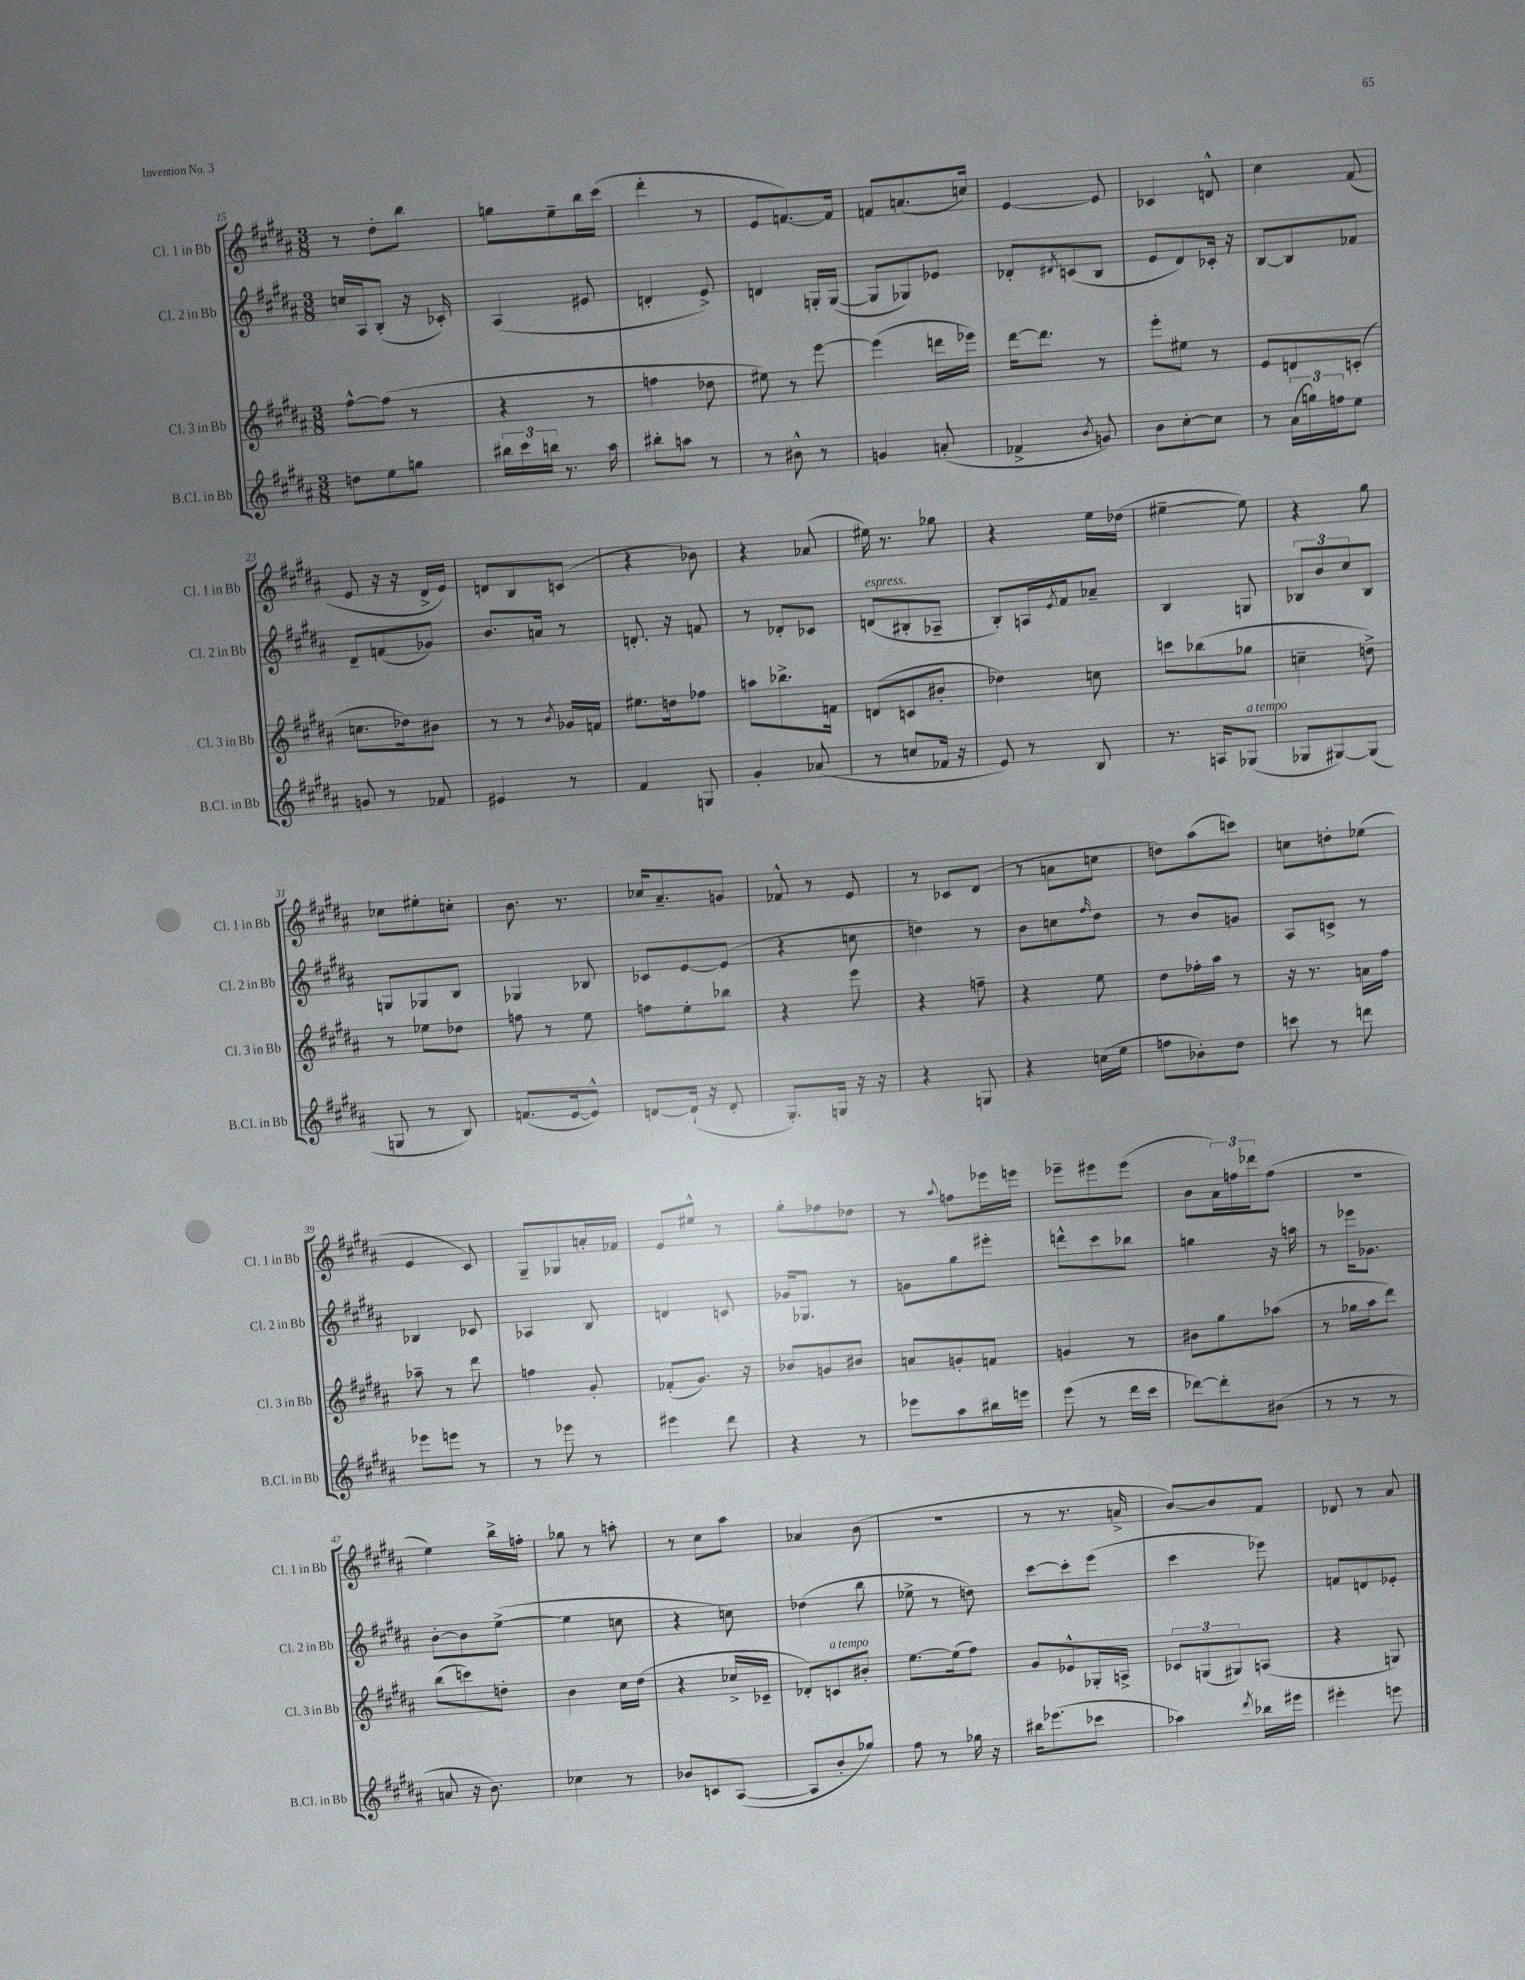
<<
\new StaffGroup <<
\new Staff = "s0" \with { instrumentName = "Cl. 1 in Bb" shortInstrumentName = "Cl. 1 in Bb" } {
    \clef treble \key b \major \numericTimeSignature \time 3/8
    r8 dis''8-. b''8 |
    g''8 e''8-- b''16 cis'''16( |
    dis'''4-. r8 |
    e'8 f'8.~) f'16 |
    f'8 a'8.( c''16) |
    e'4~ e'8 |
    ces'4 d'8-^ |
    cis''4 fis'8( |
    e'8 r16 r16 dis'16-> e'16) |
    d'8 b8 c'8( |
    r4 bes'8) |
    r4 aes'8( |
    eis''16) r8. ges''8 |
    r4 e''16 des''16( |
    eis''4~-- eis''8) |
    r4 gis''8 |
    ces''8 eis''8-. c''8-. |
    b'8. r8. |
    ces''16 ais'8.-- g'8 |
    fes'8-^ r8 e'8 |
    r8 ces'8 dis'8( |
    r8 a'8 c''8 |
    d''8) ais''8( c'''8) |
    c''8 d''8-. ees''8( |
    e'4 cis'8) |
    gis8-- ges8 a'16-. fes'16 |
    e'8 eis''8-^ r8 |
    gis''8-. fes''8 des''8 |
    r8 \appoggiatura { ais''8 } f''8 ees'''16 e'''16 |
    ees'''8-- eis'''8 eis'''8( |
    b'8 \tuplet 3/2 { ais'16) f''16 des'''16 } f''8( |
    R4. |
    e''4) b''16-> f''16-. |
    ges''8 r8 a''8-. |
    r8 cis''8 ais''8 |
    aes'4 b'8( |
    R4. |
    r8 r8. a'16-> |
    b'8~) b'8 fis'8 |
    des'8 r8 ais'8 \bar "|." |
}
\new Staff = "s1" \with { instrumentName = "Cl. 2 in Bb" shortInstrumentName = "Cl. 2 in Bb" } {
    \clef treble \key b \major \numericTimeSignature \time 3/8
    c''16 ais16 b8-.( r16 ces'16-.) |
    ais4( eis'8 |
    d'4-. e'8->) |
    d'4 g16-. g16~( |
    g8 ges8) ees'8 |
    des'8-. \acciaccatura { dis'8 } c'8( b8 |
    e'8 dis'8) ces'16-. r16 |
    b8~ b8 fes'8 |
    dis'8-- f'8( ges'8) |
    b'8. a'16 r8 |
    d'8.-. r16 f'8 |
    r8 des'8-. ces'8 |
    d'8^\markup { \italic "espress." }( bis8-. aes8-- |
    b8-.) a16 \acciaccatura { e'8 } fis'16 aes'8-- |
    b4 g8 |
    \tuplet 3/2 { bes8 b'8 cis''8 } bes8 |
    g8 ges8 b8 |
    ges4 bes8 |
    ces'8 e'8~ e'8( |
    r4 c''8 |
    d''4) r8 |
    b'8 c''8 \grace { fis''16 } dis''8 |
    r8 b'8 g'8 |
    ais8 c'8-> r8 |
    bes4 ces'8 |
    aes4 b8 |
    d'4 c'8 |
    ges'16 ges8. r8 |
    g'8 gis''8 eis'''8-. |
    d'''8-^ cis'''8 bes''8 |
    g''4 r16 a''16 |
    r8 ees'''16 ges'8. |
    b'8~-. b'8 e''8~->( |
    e''4 c''8 |
    r4 c''8) |
    des''4( b''8 |
    ees''8-> r8 d''8) |
    cis'''8~ cis'''8-. e'''8( |
    cis'''4 ees'''8) |
    f'8 d'8 ees'8-. \bar "|." |
}
\new Staff = "s2" \with { instrumentName = "Cl. 3 in Bb" shortInstrumentName = "Cl. 3 in Bb" } {
    \clef treble \key b \major \numericTimeSignature \time 3/8
    fis''8~-^ fis''8( r8 |
    r4 r8 |
    f''4 des''8 |
    eis''8) r8 e'''8~ |
    e'''4( d'''16 ees'''16) |
    dis'''16~ dis'''8. r8 |
    e'''8-. eis''8 r8 |
    e'8 d'8 c'8-.( |
    c''8. des''16) bis'8 |
    r8 r8 \acciaccatura { b'8 } ges'16 f'16 |
    eis''8. d''16 fes''8 |
    a''8 bes''8.-> f'16 |
    d'8( c'8 bis'8-. |
    des''4) c''8 |
    c'''8 bes''8( ges''8 |
    c''4-- d''8->) |
    r8 ees''8 des''8 |
    f''8 r8 e''8 |
    f''8 e''8-. bes''8 |
    r4 e'''8 |
    r4 f''8-- |
    r4 e''8 |
    dis''8 fes''16-. ais''16 r8 |
    r16 r8. a'16 fis''16 |
    aes''8-- r8 dis'''8 |
    f''4 gis'8-. |
    fes'8-.( gis'8.) r16 |
    bes'8 g'8 bis'8 |
    a'8 g'8-. f'8 |
    g'4 r8 |
    bis'8 gis''8 aes''8( |
    r8 ges''16 ais''16 dis'''8) |
    b''8( c'''8) d''8-. |
    b'4 cis''16 dis''16( |
    r4 ces''16-> ces'16-- |
    des'8-.) c'8^\markup { \italic "a tempo" } bis'8-. |
    e''8.~ e''16( fis''8) |
    gis'8 ees'8-^ ges16-. a16-> |
    \tuplet 3/2 { ces'8 g8( gis8) } a8( |
    r4 g8) \bar "|." |
}
\new Staff = "s3" \with { instrumentName = "B.Cl. in Bb" shortInstrumentName = "B.Cl. in Bb" } {
    \clef treble \key b \major \numericTimeSignature \time 3/8
    d''8 e''8 g''8 |
    \tuplet 3/2 { bis''16 cis'''16 b''16 } r8. ais''16 |
    bis''8-. a''8 r8 |
    r8 bis'8-^ r8 |
    g'4 a'8-.( |
    fes'4-> \acciaccatura { b'8 } g'8) |
    b'8 cis''8~-. cis''8 |
    r8 \tuplet 3/2 { ais'16( g''16) f''16 } e''8 |
    g'8 r8 fes'8 |
    eis'4 r8 |
    fis'4 g8 |
    gis'4-. aes'8( |
    r8 c''8 fes'16 r16 |
    e'8) r8 b8 |
    r8. a16 ges8^\markup { \italic "a tempo" }( |
    ges8 gis8~) gis8( |
    g8 r8 b8) |
    f'8.( e'16~ e'8-^) |
    d'8~ d'16-!( r16 d'8-. |
    gis8.-.) g16 r16 r16 |
    r4 g8 |
    r4 c''16( e''16 |
    f''8 bes'8-.) dis''8 |
    c'''8 r8 d'''8 |
    ees'''8 e'''8 r8 |
    r8 ees'''8 r8 |
    eis'''4 dis'''8 |
    r4 r8 |
    ees'''8 ais''8 bis''16 e'''16 |
    e'''8( r8 dis'''16 cis'''16 |
    des'''8~) des'''8-. bis'8( |
    r8 r8 r8 |
    a'8 r16 b'8.) |
    ces''4 r8 |
    bes'8 c'8 ais8~( |
    ais8 b'8-. ges''8) |
    fis''8 r8 ges''16 r16 |
    bis''16 ees'''8.( ces'''8 |
    aes''4) \acciaccatura { dis'''8 } bes''16 eis'''16 |
    eis'''4-. e'''8 \bar "|." |
}
>>
>>
\layout { \context { \Score currentBarNumber = #15 } }
